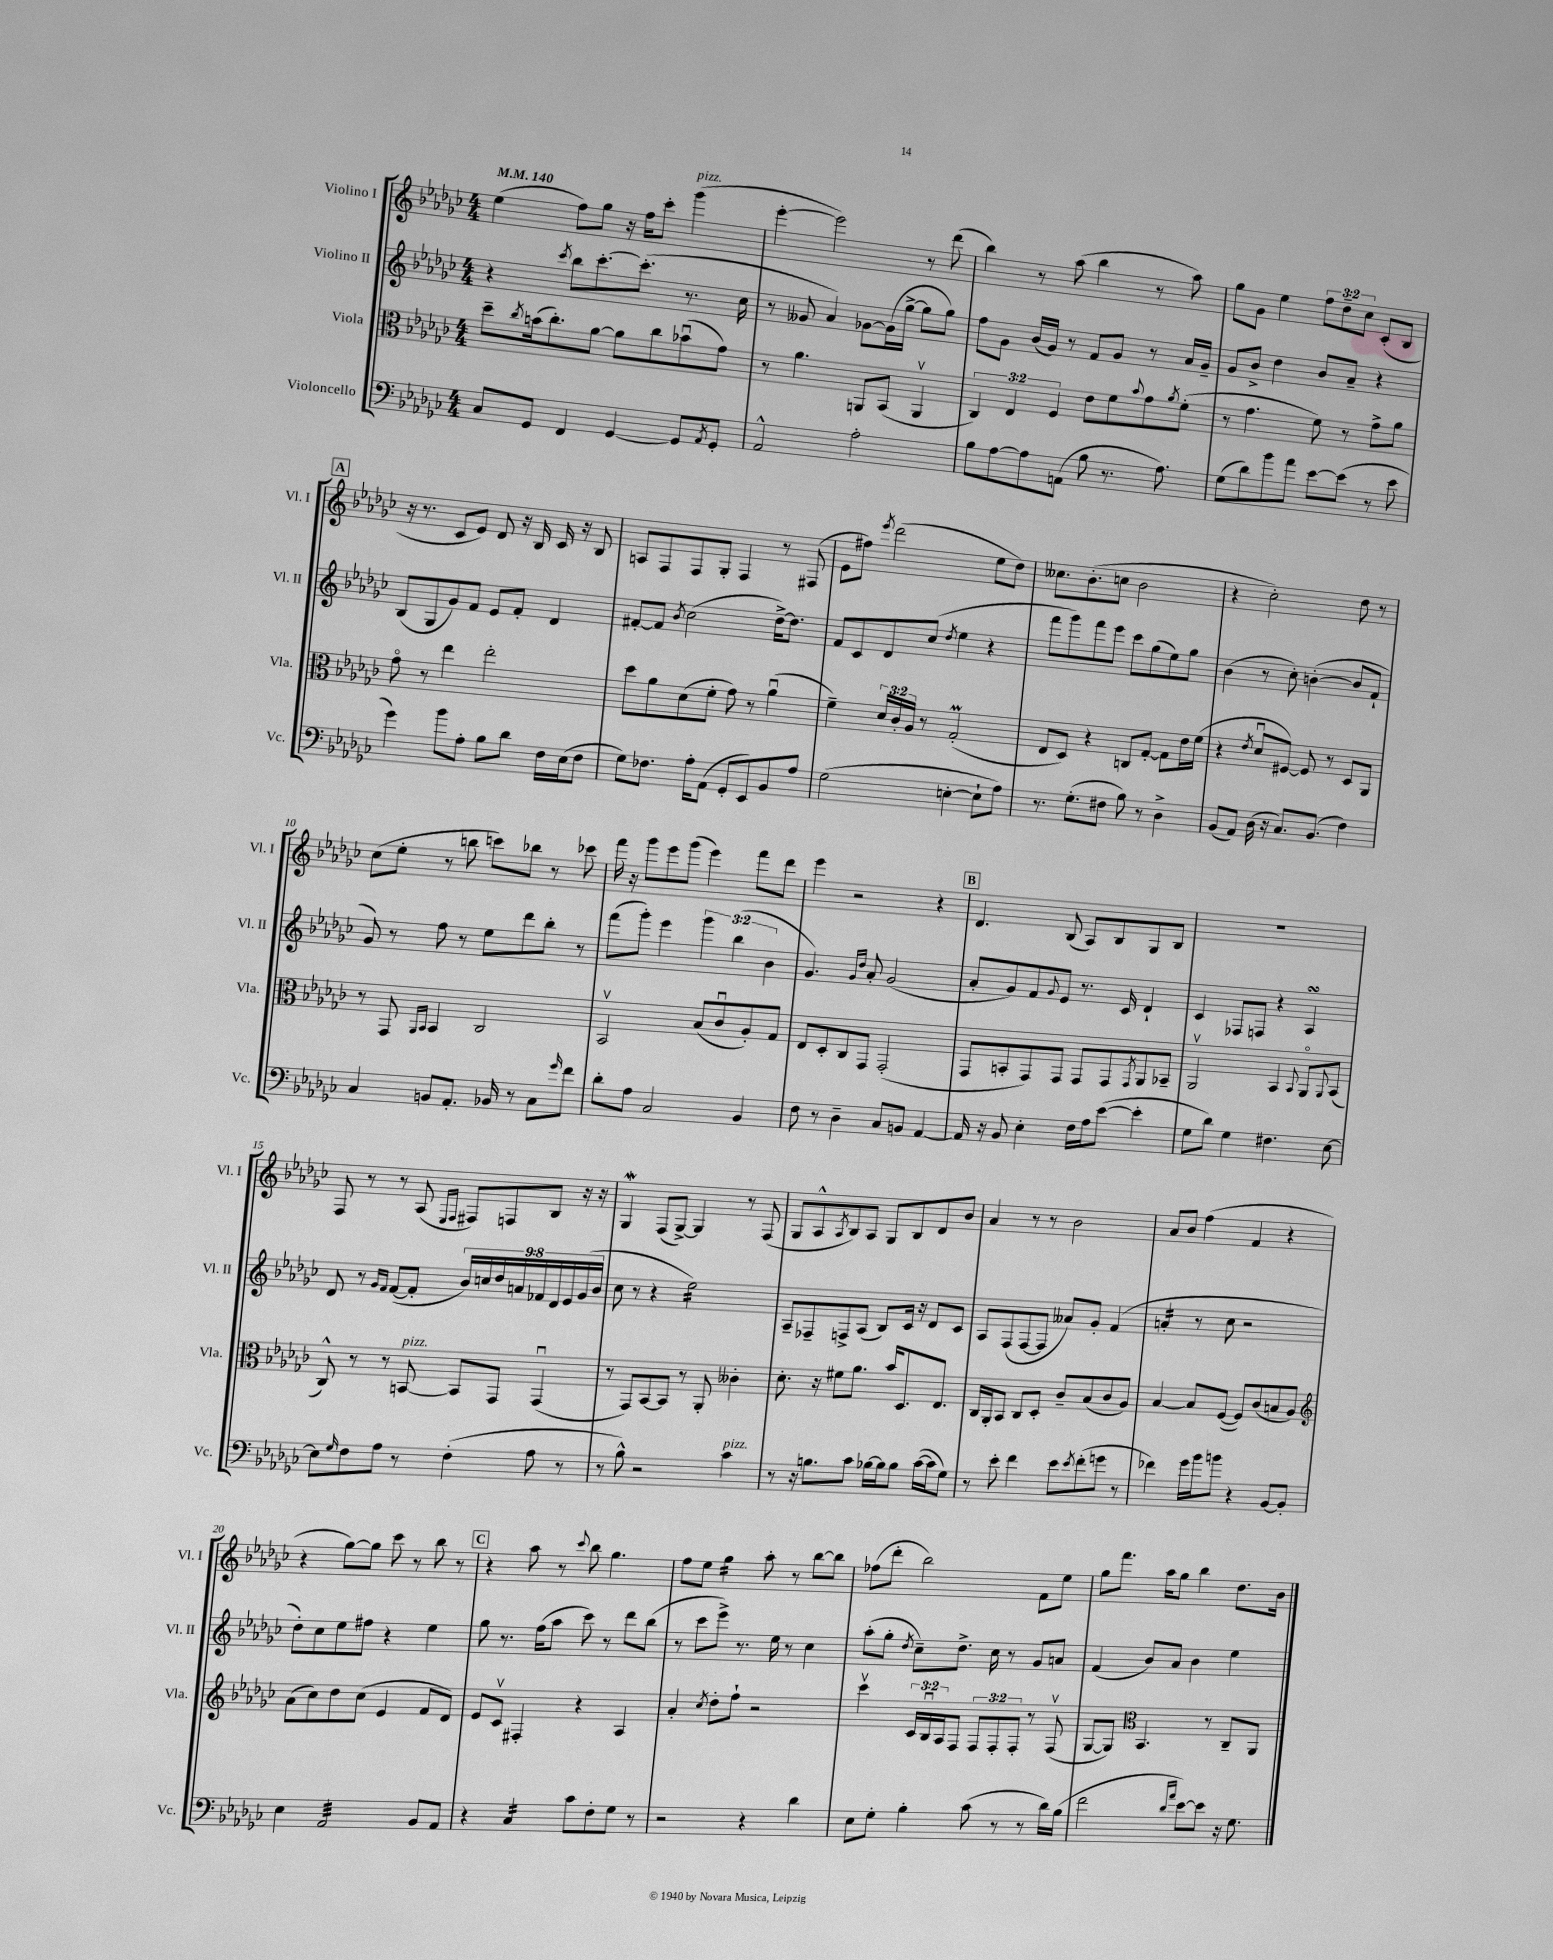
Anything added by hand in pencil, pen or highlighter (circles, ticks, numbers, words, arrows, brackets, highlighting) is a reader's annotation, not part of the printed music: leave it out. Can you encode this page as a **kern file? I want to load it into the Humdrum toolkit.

**kern	**kern	**kern	**kern
*staff4	*staff3	*staff2	*staff1
*clefF4	*clefC3	*clefG2	*clefG2
*k[b-e-a-d-g-c-]	*k[b-e-a-d-g-c-]	*k[b-e-a-d-g-c-]	*k[b-e-a-d-g-c-]
*M4/4	*M4/4	*M4/4	*M4/4
*MM140	*MM140	*MM140	*MM140
8C-	8dd-~	4r	(4ee-
.	8qcc-	.	.
8GG-	(16b	.	.
.	8.cc-')	.	.
.	.	8qccc-	.
4FF	.	8bb-	8ff)
.	[8a-	[8.ccc-'	8gg-
[4GG-	8a-]	.	16r
.	.	(8.ccc-']	16ff
.	8cc-	.	8ccc-'
8GG-]	(8b-u	8.r	(4ggg-
8qAA-	.	.	.
8GG-'	8g-)	.	.
.	.	16cc-	.
=	=	=	=
2AA-^^	8r	8r	[4eee-'
.	4.a-	8g--	.
.	.	4a-)	2eee-])
2A-'	8AA	[8g-	.
.	(8BB-	(16g-]	.
.	.	[16gg-^	.
.	4AAv	8gg-]	8r
.	.	8gg-)	(8ddd-
=	=	=	=
8B-	6C-)	8ff	4bb-)
[8A-	.	8g-	.
.	6E-	.	.
8A-]	.	(16b-	8r
.	.	16g-)	.
.	6F	.	.
(8AA	.	8r	(8aa-
8B-	8e-	8f	4bb-
8.r	8f	8g-	.
.	8qqb-	.	.
.	8g-	8r	8r
8.A-)	.	.	.
.	8qa-	.	.
.	(8f'	16a-	8aa-)
.	.	16g-~	.
=	=	=	=
(8G-	8r	8g-	8gg-
8d-)	4.g-	8b-^	8g-
8b-	.	4dd-	4ee-
8a-	.	.	.
[8e-	8f)	8b-	12ff
.	.	.	12dd-~
(8e-]	8r	8a-~	.
.	.	.	12cc-
8r	8g-^	4r	(8c-'
8e-	8a-	.	8B-
=	=	=	=
4g-)	8g-o	(8B-	16r
.	.	.	8.r
.	8r	8G-	.
8b-	4ee-	8g-)	8c-
8A-'	.	8f	8e-)
8B-	2ee-'	8e-	8d-
8d-	.	8f'	16r
.	.	.	16B-
16F	.	4d-	16c-
(16E-	.	.	16r
8F	.	.	8B-
=	=	=	=
8G-)	8dd-	[8f#'	8A
8.F-	8a-	8f#]	8F
.	.	8qb-	.
.	(8d-	(2cc-	8F
16A-'	.	.	.
(8AA-	8f'	.	8G-'
8GG-'	8g-)	.	4F
8EE-)	8r	.	.
8BB-	(4a-u	[16dd-^)	8r
.	.	8.dd-]	.
8A-	.	.	(8F#
=	=	=	=
(2G-	4f~)	8f	8e-
.	.	8c-	8ff#)
.	.	.	8qeee-
.	24d-	8d-	(2ddd-
.	24c-'	.	.
.	24A-	.	.
.	8r	(8cc-	.
.	.	8qdd-	.
[4E'	(2G-'	4ee-	.
8E`]	.	4r	8ee-
8A-)	.	.	8dd-)
=	=	=	=
8.r	8E-	8fff	8.cc--
.	8D-)	8ggg-)	.
(8.G-'	.	.	(8.b-'
.	4r	8fff	.
8F#	.	8eee-	8cc
8B-)	8C	8ccc-	2b-
8r	[8G-'	(8gg-	.
4D-^	8G-]	8ee-)	.
.	16e-	8gg-	.
.	(16f	.	.
=	=	=	=
(8BB-	4r	(4b-	4r
8AA-)	.	.	.
.	8qe-	.	.
(16D-	8d-u	8r	2cc-')
16r	.	.	.
8.C-)	[8F#)	8cc-')	.
.	8F#]	([4b'	.
(8.BB-	.	.	.
.	8r	.	.
4F)	8D-	8b]	8dd-
.	8AA-	8f`	8r
=	=	=	=
4C-	8r	8g-)	(8cc-
.	8GG-	8r	8ee-'
.	16qqAA-	.	.
.	16qqBB-	.	.
8BB	4BB-	8ff	8r
8.AA-'	.	8r	8bb
.	2C-	8ee-	8ccc)
16BB-	.	.	.
8r	.	8ddd-	8bb-
8C-	.	8bb-'	8r
16qqg-	.	.	.
8f	.	8r	8ccc-
=	=	=	=
8d-'	2BB-v	(8fff	16fff
.	.	.	16r
8A-	.	8ggg-')	8ggg-
2C-	.	4eee-	8eee-
.	.	.	(8ggg-
.	(8B-	6ggg-	4eee-)
.	8c-u	.	.
.	.	(6bb-	.
4BB-	8A-')	.	8fff
.	.	6b-	.
.	8G-	.	8ddd-
=	=	=	=
8F	8E-	4.g-)	4eee-
8r	8D-'	.	.
4D-~	8C-	.	2r
.	.	16qqg-	.
.	.	16qqdd-	.
.	8GG-	8a-'	.
8C-	(2GG-'	(2g-	.
8BB	.	.	.
[4AA-	.	.	4r
=	=	=	=
16AA-]	8GG-	8a-'	4.d-
16r	.	.	.
8BB-	8BB'	8g-)	.
4E-'	8GG-)	8f	.
.	.	8qqg-	.
.	8GG-	8e-	(8B-
16F	8GG-	8.r	8A-)
16A-	.	.	.
([8e-	8GG-	.	8B-
.	.	16c-	.
.	8qGG-	.	.
4e-']	8AA-	4d-`	8G-
.	8BB-~	.	8B-
=	=	=	=
8G-	2AA-v	4c-	1r
8d-)	.	.	.
4G-	.	8F-	.
.	.	8F	.
4.F#	4BB-	4r	.
.	8qqBB-	.	.
.	8AA-o	4A-	.
.	8qqAA-	.	.
[8E-	(8BB-	.	.
=	=	=	=
8E-]	8C-^^)	8d-	8F
16qqG-	.	.	.
8F	8r	8r	8r
.	.	16qqg-	.
.	.	16qqf	.
8A-	8r	([8f	8r
8r	[8BB	8f']	(8A-
.	.	.	16qqE-
.	.	.	16qqF
(4F'	8BB]	18b-)	8F#)
.	.	18cc	.
.	.	18dd-	.
.	8GG-	.	8F
.	.	18a	.
.	.	18f-	.
8A-	(4GG-u	.	8B-
.	.	18d-	.
.	.	18e-	.
8r	.	.	16r
.	.	(18g-	.
.	.	.	16r
.	.	18b-	.
=	=	=	=
8r	8r	8cc-	4G-
8B-^^)	8GG-)	8r	.
2r	[8BB-	4r	(8F
.	8BB-]	.	[8G-^)
.	8r	2ee-)	4G-]
.	8AA-'	.	.
4c-	4c--'	.	8r
.	.	.	(8F
=	=	=	=
8r	8.d-'	8A-~	8G-
16r	.	8F-~	8A-^^
8.B	16r	.	.
.	.	.	8qA-
.	8f#	8F^	8B-)
8c-	8.a-	(8A-	8A-
[16B-	.	8B-)	8G-
16B-]	16b-	.	.
8B-	8.D-	16c-	8B-
.	.	16r	.
([16c-	.	8d-	8d-
16c-]	8.E-	.	.
8G-)	.	8c-	8b-
=	=	=	=
8r	16C-	8A-	4a-
.	16AA-'	.	.
8e-'	8BB-	(8F	.
4f	8C-	[8F	8r
.	8D-'	8F]	8r
8e-	8c-~	8a--)	2b-
8qe-	.	.	.
(8f'	(8B-	8g-'	.
8g	8c-	(4f	.
8r	8A-)	.	.
=	=	=	=
4f-)	[4B-	4a'	8a-
.	.	.	8b-
16g-	8B-]	8r	(4ff
16b-	.	.	.
8b	([8F	8cc-	.
4r	8F])	2r	4f
.	(8c-	.	.
[8BB-	8B	.	4r
8BB-']	8A-)	.	.
=	=	=	=
*	*clefG2	*	*
4E-	(8a-	8dd-')	4r
.	8cc-)	8cc-	.
2AA-	8dd-	8ee-	[8gg-)
.	(8cc-	8ff#	8gg-]
.	4e-	4r	8ccc-
.	.	.	8r
8BB-	8f	4ee-	8bb-
8AA-	8d-)	.	8r
=	=	=	=
4r	8e-	8gg-	4r
.	8c-v	8.r	.
4C-	4F#'	.	8aa-
.	.	(16ff	.
.	.	8aa-	8r
.	.	.	8qqccc-
8c-	4r	8ccc-)	8bb-
8F'	.	8r	4.gg-
8G-	4A-	8ddd-	.
8r	.	(8bb-	.
=	=	=	=
2r	4a-'	8r	8ff
.	.	8ccc-	8ee-
.	8qcc-	.	.
.	8dd-'	8eee-^)	4gg-
.	8ff`	8.r	.
4r	2r	.	8aa-'
.	.	16ee-	.
.	.	8r	8r
4d-	.	4cc-	[8bb-
.	.	.	8bb-]
=	=	=	=
8E-	4ccc-v	(8aa-'	(8ff-
8G-'	.	8gg-'	8ddd-'
.	.	8qdd-	.
4B-'	24c-	8cc-~)	2bb-)
.	24B-u	.	.
.	24A-	.	.
.	8F	8.dd-^	.
(8c-	12F	.	.
.	.	16cc-	.
.	12F'	.	.
8r	.	8r	.
.	12F'	.	.
8r	8r	8g-	8f
16d-)	(8Fv	8a	8ee-
(16B-	.	.	.
=	=	=	=
2f	[8G-	(4f	8gg-
.	8G-])	.	8.fff
*	*clefC3	*	*
.	4.BB-	8b-)	.
.	.	.	16aa-
.	.	8a-	8gg-
16qqd-	.	.	.
16qqa-	.	.	.
[8e-)	.	4b-	4bb-
8e-]	8r	.	.
16r	8C-~	4ee-	8.dd-
8.G-	.	.	.
.	8AA-	.	.
.	.	.	16b-
==	==	==	==
*-	*-	*-	*-
